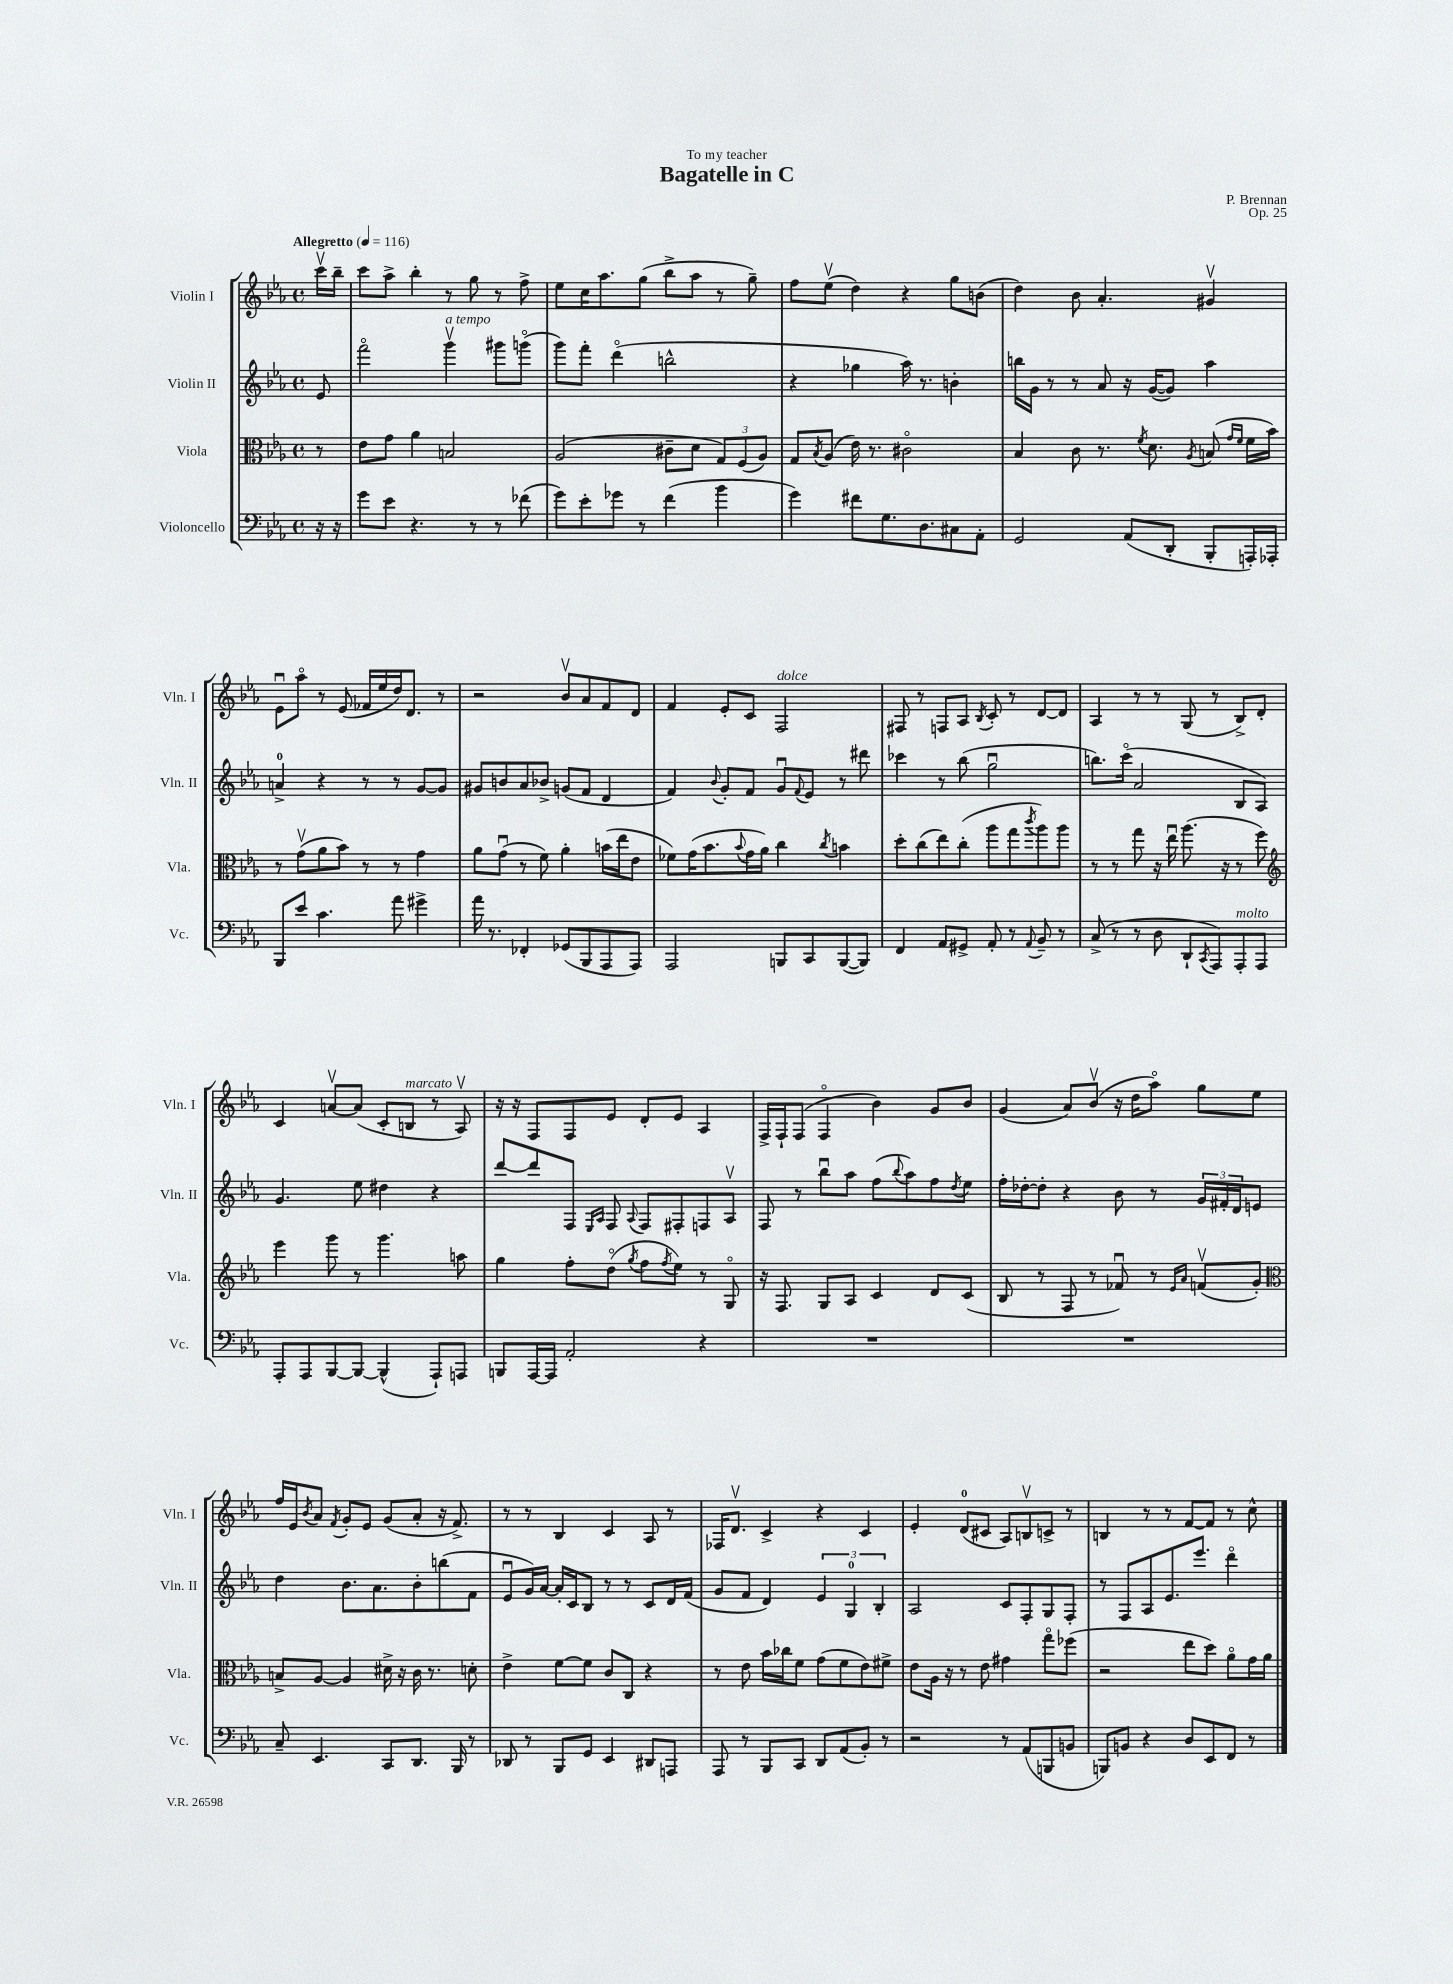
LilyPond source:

\header { title = "Bagatelle in C" composer = "P. Brennan" dedication = "To my teacher" opus = "Op. 25" }
<<
\new StaffGroup <<
\new Staff = "s0" \with { instrumentName = "Violin I" shortInstrumentName = "Vln. I" } {
    \clef treble \key ees \major \defaultTimeSignature \time 4/4 \partial 8 \tempo "Allegretto" 4 = 116
    c'''16\upbow bes''16-- |
    c'''8 aes''8-> bes''4-. r8 g''8 r8 f''8-> |
    ees''8 c''16 aes''8. g''8( bes''8-> aes''8 r8 g''8--) |
    f''8 ees''8\upbow( d''4) r4 g''8 b'8( |
    d''4) bes'8 aes'4.-. gis'4\upbow |
    ees'8\downbow aes''8\flageolet r8 ees'8( fes'16 ees''16 d''16) d'8. r8 |
    r2 bes'8\upbow aes'8 f'8 d'8 |
    f'4 ees'8-. c'8 f2^\markup { \italic "dolce" } |
    fis8 r8 f8 aes8 \acciaccatura { bes8 } c'8-. r8 d'8~ d'8 |
    aes4 r8 r8 g8( r8 bes8->) d'8-. |
    c'4 a'8~\upbow a'8( c'8-. b8^\markup { \italic "marcato" } r8 aes8\upbow) |
    r16 r16 f8 f8 ees'8 d'8-. ees'8 aes4 |
    f16-> f16-! f8( f4\flageolet bes'4) g'8 bes'8 |
    g'4( aes'8) bes'8\upbow( r16 d''16 aes''8\flageolet) g''8 ees''8 |
    f''16 ees'16 \acciaccatura { bes'8 } aes'8 \acciaccatura { f'8 } g'8-. ees'8 g'8( aes'8-. r16 f'8.->) |
    r8 r8 bes4 c'4 aes8 r8 |
    fes16 d'8.\upbow c'4-> r4 c'4 |
    ees'4-. d'8-0( cis'8 aes8) b8\upbow c'8-> r8 |
    b4 r8 r8 f'8~ f'8 r8 c''8-^ \bar "|." |
}
\new Staff = "s1" \with { instrumentName = "Violin II" shortInstrumentName = "Vln. II" } {
    \clef treble \key ees \major \defaultTimeSignature \time 4/4 \partial 8
    ees'8 |
    f'''2\flageolet g'''4\upbow^\markup { \italic "a tempo" } gis'''8 g'''8\flageolet( |
    g'''8) f'''8-. d'''4\flageolet( b''2-^ |
    r4 ges''4 aes''16) r8. b'4-. |
    b''16 g'16 r8 r8 aes'8 r16 g'16~( g'8) aes''4 |
    a'4-0-> r4 r8 r8 g'8~ g'8 |
    gis'8 b'8 aes'8 bes'8-> g'8( f'8 d'4 |
    f'4) \appoggiatura { bes'8 } g'8-. f'8 g'8\downbow \appoggiatura { f'8 } ees'8 r8 dis'''8 |
    ces'''4 r8 bes''8( g''2\downbow |
    b''8.) c'''16\flageolet( aes'2 bes8 aes8) |
    g'4. ees''8 dis''4 r4 |
    d'''8~ d'''8 f8 \grace { ees16 aes16 } f8 \appoggiatura { aes8 } f8 fis8-. f8 aes8\upbow |
    f8 r8 bes''8\downbow aes''8 f''8( \appoggiatura { bes''8 } aes''8) f''8 \acciaccatura { d''8 } ees''8 |
    f''16-. des''16~-. des''8-. r4 bes'8 r8 \tuplet 3/2 { g'16 fis'16-. d'16 } e'8 |
    d''4 bes'8. aes'8. bes'8-. b''8( f'8 |
    ees'8\downbow g'16) aes'16~ aes'16-. c'16 bes8 r8 r8 c'8 d'16 f'16( |
    g'8 f'8 d'4) \tuplet 3/2 { ees'4 g4-0 bes4-. } |
    aes2 c'8 f8-. g8 f8-. |
    r8 f8 aes8 ees'8. ees'''8. d'''4\flageolet \bar "|." |
}
\new Staff = "s2" \with { instrumentName = "Viola" shortInstrumentName = "Vla." } {
    \clef alto \key ees \major \defaultTimeSignature \time 4/4 \partial 8
    r8 |
    ees'8 g'8 aes'4 b2 |
    aes2( cis'8-- d'8 \tuplet 3/2 { g8) f8( aes8) } |
    g8 \acciaccatura { bes8 } aes8( ees'16) r8. cis'2\flageolet |
    bes4 c'8 r8. \acciaccatura { f'8 } d'8. \acciaccatura { aes8 } b8( \grace { g'16 f'16 } f'16 bes'16) |
    r8 g'8\upbow( aes'8 bes'8) r8 r8 g'4 |
    aes'8 g'8\downbow( r8 f'8) aes'4-. b'16( ees''16 ees'8 |
    fes'8) g'16( bes'8. \appoggiatura { bes'8 } g'16 aes'16) c''4 \acciaccatura { c''8 } b'4 |
    d''8-. c''8( ees''8) c''8-.( aes''8 g''8 \acciaccatura { c'''8 } aes''8) aes''8 |
    r8 r8 g''8 r16 ees''16\downbow aes''8.( r16 r8 f''8) |
    \clef treble ees'''4 g'''8 r8 g'''4. a''8 |
    g''4 f''8-. d''8\flageolet( \acciaccatura { g''8 } f''8 \acciaccatura { f''8 } ees''8) r8 g8\flageolet |
    r16 f8. g8 aes8 c'4 d'8 c'8( |
    bes8 r8 f8 r8 fes'8\downbow) r8 \grace { ees'16 aes'16 } f'8\upbow( g'8-.) |
    \clef alto b8-> aes8~ aes4 dis'16-> r16 c'16 r8. d'8-. |
    ees'4-> f'8~ f'8 c'8 c8 r4 |
    r8 ees'8 bes'16 ces''16 f'8 g'8( f'8 ees'8) fis'8-> |
    ees'8 aes16 r16 r8 ees'8 gis'4 g''8\flageolet fes''8( |
    r2 ees''8 d''8) aes'8\flageolet g'16 aes'16 \bar "|." |
}
\new Staff = "s3" \with { instrumentName = "Violoncello" shortInstrumentName = "Vc." } {
    \clef bass \key ees \major \defaultTimeSignature \time 4/4 \partial 8
    r16 r16 |
    g'8 ees'8 r4. r8 r8 fes'8( |
    g'8) ees'8-. ges'8 r8 f'4( bes'4 |
    g'4) fis'8 g8. d8. cis8 aes,8-. |
    g,2 aes,8( d,8-. bes,,8-. a,,16-.) aes,,16-. |
    bes,,8 ees'8 c'4. aes'8 gis'4-> |
    aes'16 r8. fes,4-. ges,8( bes,,8 aes,,8 aes,,8) |
    aes,,2 b,,8 c,8 b,,8~( b,,8) |
    f,4 aes,8 gis,8-> aes,8-. r8 \appoggiatura { aes,8 } bes,8-- r8 |
    c8->( r8 r8 d8 d,8-! \acciaccatura { c,8 } aes,,8) aes,,8-.^\markup { \italic "molto" } aes,,8 |
    aes,,8-. aes,,8 bes,,8~ bes,,8~ bes,,4-^( aes,,8-!) a,,8 |
    b,,8 aes,,16~ aes,,16 aes,2-. r4 |
    R1 |
    R1 |
    c8-- ees,4. c,8 d,8. bes,,16 r8 |
    des,8 r8 bes,,8 g,8 ees,4 dis,8 a,,8 |
    aes,,8 r8 bes,,8 c,8 d,8 aes,8( bes,8-.) r8 |
    r2 r8 aes,8( b,,8 b,8 |
    b,,8) b,8 r4 d8 ees,8 f,8 r8 \bar "|." |
}
>>
>>
\layout { \context { \Score \remove "Bar_number_engraver" } }
